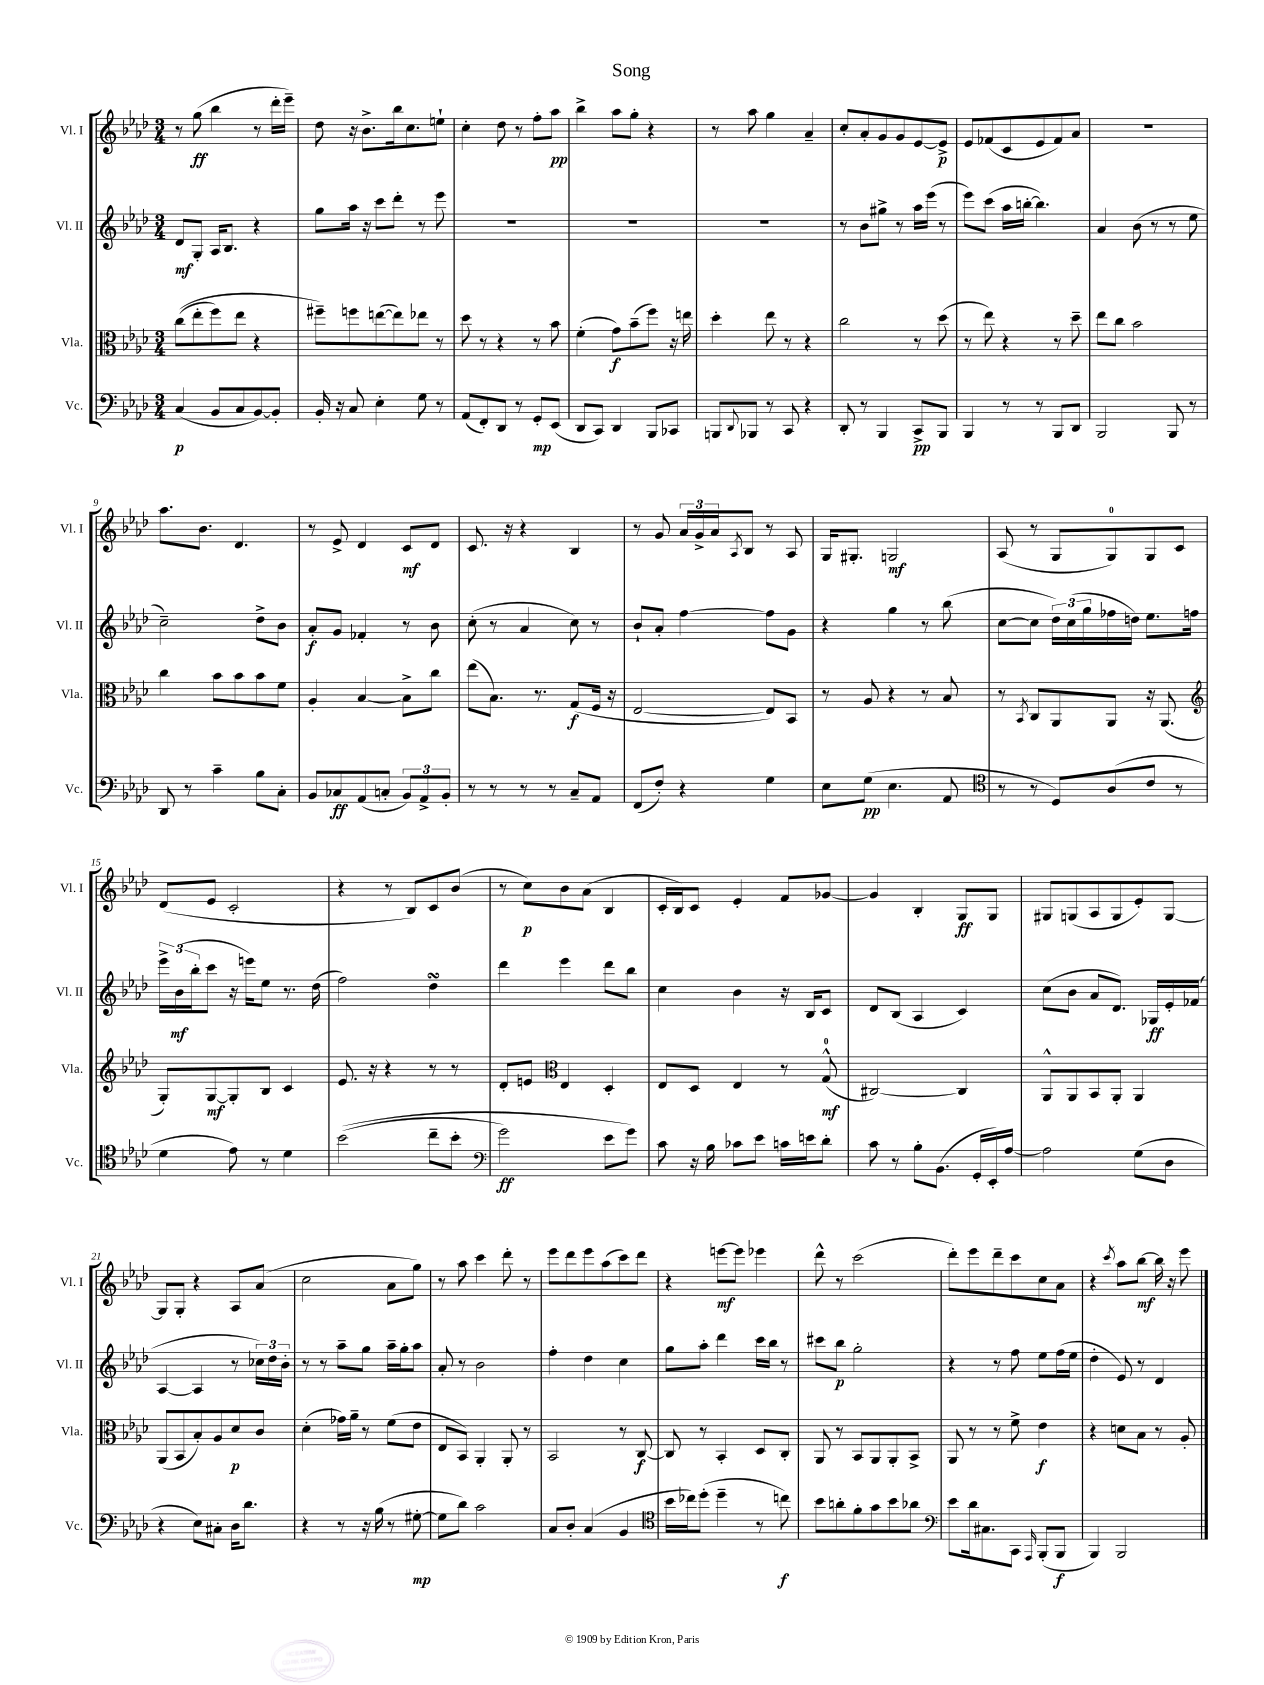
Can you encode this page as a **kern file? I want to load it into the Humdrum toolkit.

**kern	**kern	**kern	**kern
*staff4	*staff3	*staff2	*staff1
*clefF4	*clefC3	*clefG2	*clefG2
*k[b-e-a-d-]	*k[b-e-a-d-]	*k[b-e-a-d-]	*k[b-e-a-d-]
*M3/4	*M3/4	*M3/4	*M3/4
(4C	&((8cc	8d-	8r
.	8ee-'	8G'	(8gg
8BB-	8ff)	16A-	4bb-
.	.	8.B-	.
8C	8ee-	.	.
[8BB-)	4r	4r	8r
8BB-']	.	.	16ddd-'
.	.	.	16eee-~)
=	=	=	=
16BB-'	8ff#~&)	8gg	8dd-
16r	.	.	.
8C	8ff	16aa-	16r
.	.	16r	8.b-^
4E-'	([8ee	8ccc	.
.	8ee])	8ddd-'	16bb-
.	.	.	8.cc
8G	8ee-	8r	.
8r	8r	8eee-	8ee`
=	=	=	=
(8AA-	8dd-	2.r	4cc'
8FF')	8r	.	.
8DD-	4r	.	8dd-
8r	.	.	8r
8GG'	8r	.	8ff'
(8EE-	8b-	.	8aa-
=	=	=	=
8DD-	(4f'	2.r	4bb-^
8CC)	.	.	.
4DD-	8g)	.	8aa-
.	(8b-~	.	8gg'
8BBB-	8ff)	.	4r
8CC-	16r	.	.
.	16ee	.	.
=	=	=	=
8BBB	4dd-'	2.r	8r
8qqDD-	.	.	.
8BBB-	.	.	8aa-
8r	8ee-	.	4gg
8CC	8r	.	.
4r	4r	.	4a-~
=	=	=	=
8DD-'	2cc	8r	8cc'
8r	.	8b-	8a-'
4BBB-	.	8gg#^	8g
.	.	8r	8g
8CC^	8r	16aa-	[8e-
.	.	(16eee-	.
8BBB-	(8dd-	8r	8e-^]
=	=	=	=
4BBB-	8r	8eee-)	8e-
.	8ee-)	(8ccc	(8f-
8r	4r	16aa-	8c
.	.	[16bb'	.
8r	.	4.bb])	8e-
8BBB-	8r	.	8f-)
8DD-	8dd-~	.	8a-
=	=	=	=
2BBB-	8ee-	4a-	2.r
.	8cc	.	.
.	2b-	(8b-	.
.	.	8r	.
8BBB-	.	8r	.
8r	.	8ee-	.
=	=	=	=
8DD-	4cc	2cc~)	8.aa-
8r	.	.	.
.	.	.	8.b-
4c~	8b-	.	.
.	8b-	.	4.d-
8B-	8b-	8dd-^	.
8C'	8f	8b-	.
=	=	=	=
8BB-	4A-'	8a-'	8r
8C-	.	8g	8e-^
(8AA-	[4B-	4f-'	4d-
8C'	.	.	.
12BB-)	8B-^]	8r	8c
12AA-^	.	.	.
.	8cc	8b-	8d-
12BB-'	.	.	.
=	=	=	=
8r	(8ee-	(8cc'	8.c
8r	8.B-)	8r	.
.	.	.	16r
8r	.	4a-	4r
.	8.r	.	.
8r	.	.	.
8C~	(8G	8cc)	4B-
8AA-	16F	8r	.
.	16r	.	.
=	=	=	=
(8FF	[2E-	8b-`	8r
8F')	.	8a-'	8g
4r	.	[4ff	24a-
.	.	.	24g^
.	.	.	24a-
.	.	.	8qA-
.	.	.	8B-
4G	8E-])	8ff]	8r
.	8BB-	8g	8A-
=	=	=	=
8E-	8r	4r	16G
.	.	.	8.G#'
(8G	8A-	.	.
4.E-	4r	4gg	2G
.	8r	8r	.
8AA-	8B-	(8bb-	.
=	=	=	=
*clefC4	*	*	*
8r	8r	[8cc	(8A-
.	8qBB-	.	.
8r	8C	8cc]	8r
8D-)	8AA-	24dd-)	8G
.	.	(24cc	.
.	.	24gg	.
(8A-	8AA-	16ff-	8G)
.	.	16dd)	.
8c	16r	8.ee-	8G
.	(8.AA-	.	.
8r	.	.	8c
.	.	16ff	.
=	=	=	=
*	*clefG2	*	*
4d-	8G')	24eee-^	(8d-
.	.	(24b-	.
.	.	24bb-'	.
.	[8G	8ccc	8e-
8e-)	8G']	16r	2c'
.	.	16eee)	.
8r	8B-	8ee-	.
4d-	4c	8.r	.
.	.	(16dd-	.
=	=	=	=
&((2b-	8.e-	2ff)	4r
.	16r	.	.
.	4r	.	8r
.	.	.	8B-)
8cc~	8r	4dd-	8c
8b-'	8r	.	(8b-
=	=	=	=
*clefF4	*	*	*
2g)	8d-'	4ddd-	8r
.	8e	.	8cc)
*	*clefC3	*	*
.	4E-	4eee-	8b-
.	.	.	(8a-
8e-	4D-'	8ddd-	4B-
8g&)	.	8bb-	.
=	=	=	=
8c	8E-	4cc	16c'
.	.	.	16B-)
16r	8D-	.	8c
16B-	.	.	.
8c-	4E-	4b-	4e-'
8e-	.	.	.
16c	8r	16r	8f
16e	.	16B-	.
8d-'	(8G^^	8c	[8g-
=	=	=	=
8c	[2C#)	8d-	4g-]
8r	.	(8B-	.
8B-'	.	4A-	4B-'
(8.BB-	.	.	.
.	4C#]	4c)	8G
16GG'	.	.	.
16EE-')	.	.	8G
[16A-	.	.	.
=	=	=	=
2A-]	8AA-^^	(8cc	8G#
.	8AA-	8b-	(8G
.	8BB-	8a-	8A-
.	8AA-'	8.d-)	8G
(8G	4AA-	.	8e-')
.	.	16G-	.
8D-	.	16e-'	[8G
.	.	(16f-	.
=	=	=	=
4r	(8AA-	[4A-	8G]
.	8BB-	.	8G'
8E-)	8B-')	4A-]	4r
8C#'	8A-	.	.
16D-	8d-	8r	8A-
8.d-	.	.	.
.	8c	24cc-)	(8a-
.	.	24dd-	.
.	.	24b-'	.
=	=	=	=
4r	(4d-'	8r	2cc
.	.	8r	.
8r	16g-)	8aa-~	.
.	16a-~	.	.
16r	8r	8gg	.
(16B-	.	.	.
8r	(8f	16aa-~	8a-
.	.	16gg'	.
[8G#'	8e-	8aa-	8gg)
=	=	=	=
8G#]	8E-	8a-'	8r
8d-)	8BB-)	8r	8aa-
2c	4AA-'	2b-	4ccc
.	8AA-'	.	8ddd-'
.	8r	.	8r
=	=	=	=
8C	2BB-	4ff'	8eee-
8D-'	.	.	8ddd-
(4C	.	4dd-	8eee-
.	.	.	(8aa-
4BB-	8r	4cc	8ccc)
.	[8C	.	8ddd-
=	=	=	=
*clefC4	*	*	*
16b-	8C]	8gg	4r
16cc-)	.	.	.
(8dd-'	8r	8aa-'	.
4dd-~	4BB-'	4ddd-	[8eee
.	.	.	8eee]
8r	8D-	16ccc	4eee-
.	.	16bb-	.
8cc)	8C'	8r	.
=	=	=	=
8b-	8AA-	8ccc#	8ddd-^^
8a'	8r	8bb-	8r
8f'	8BB-	2gg'	(2ccc
8g	8AA-	.	.
8b-	8AA-'	.	.
8a-	8BB-^	.	.
=	=	=	=
*clefF4	*	*	*
8e-	8AA-	4r	8ddd-')
16d-	8r	.	8eee-
8.C#	.	.	.
.	8r	8r	8ddd-~
8CC	8f^	8ff	8ccc
16qqAAA-	.	.	.
(8BBB-'	4e-	8ee-	8cc
8BBB-	.	(16ff	8a-
.	.	16ee-	.
=	=	=	=
4BBB-)	4r	4dd-'	4r
.	.	.	8qccc
2BBB-	8d	8e-)	8aa-
.	8B-	8r	[8bb-
.	8r	4d-	16bb-]
.	.	.	16r
.	8A-'	.	8eee-
==	==	==	==
*-	*-	*-	*-
